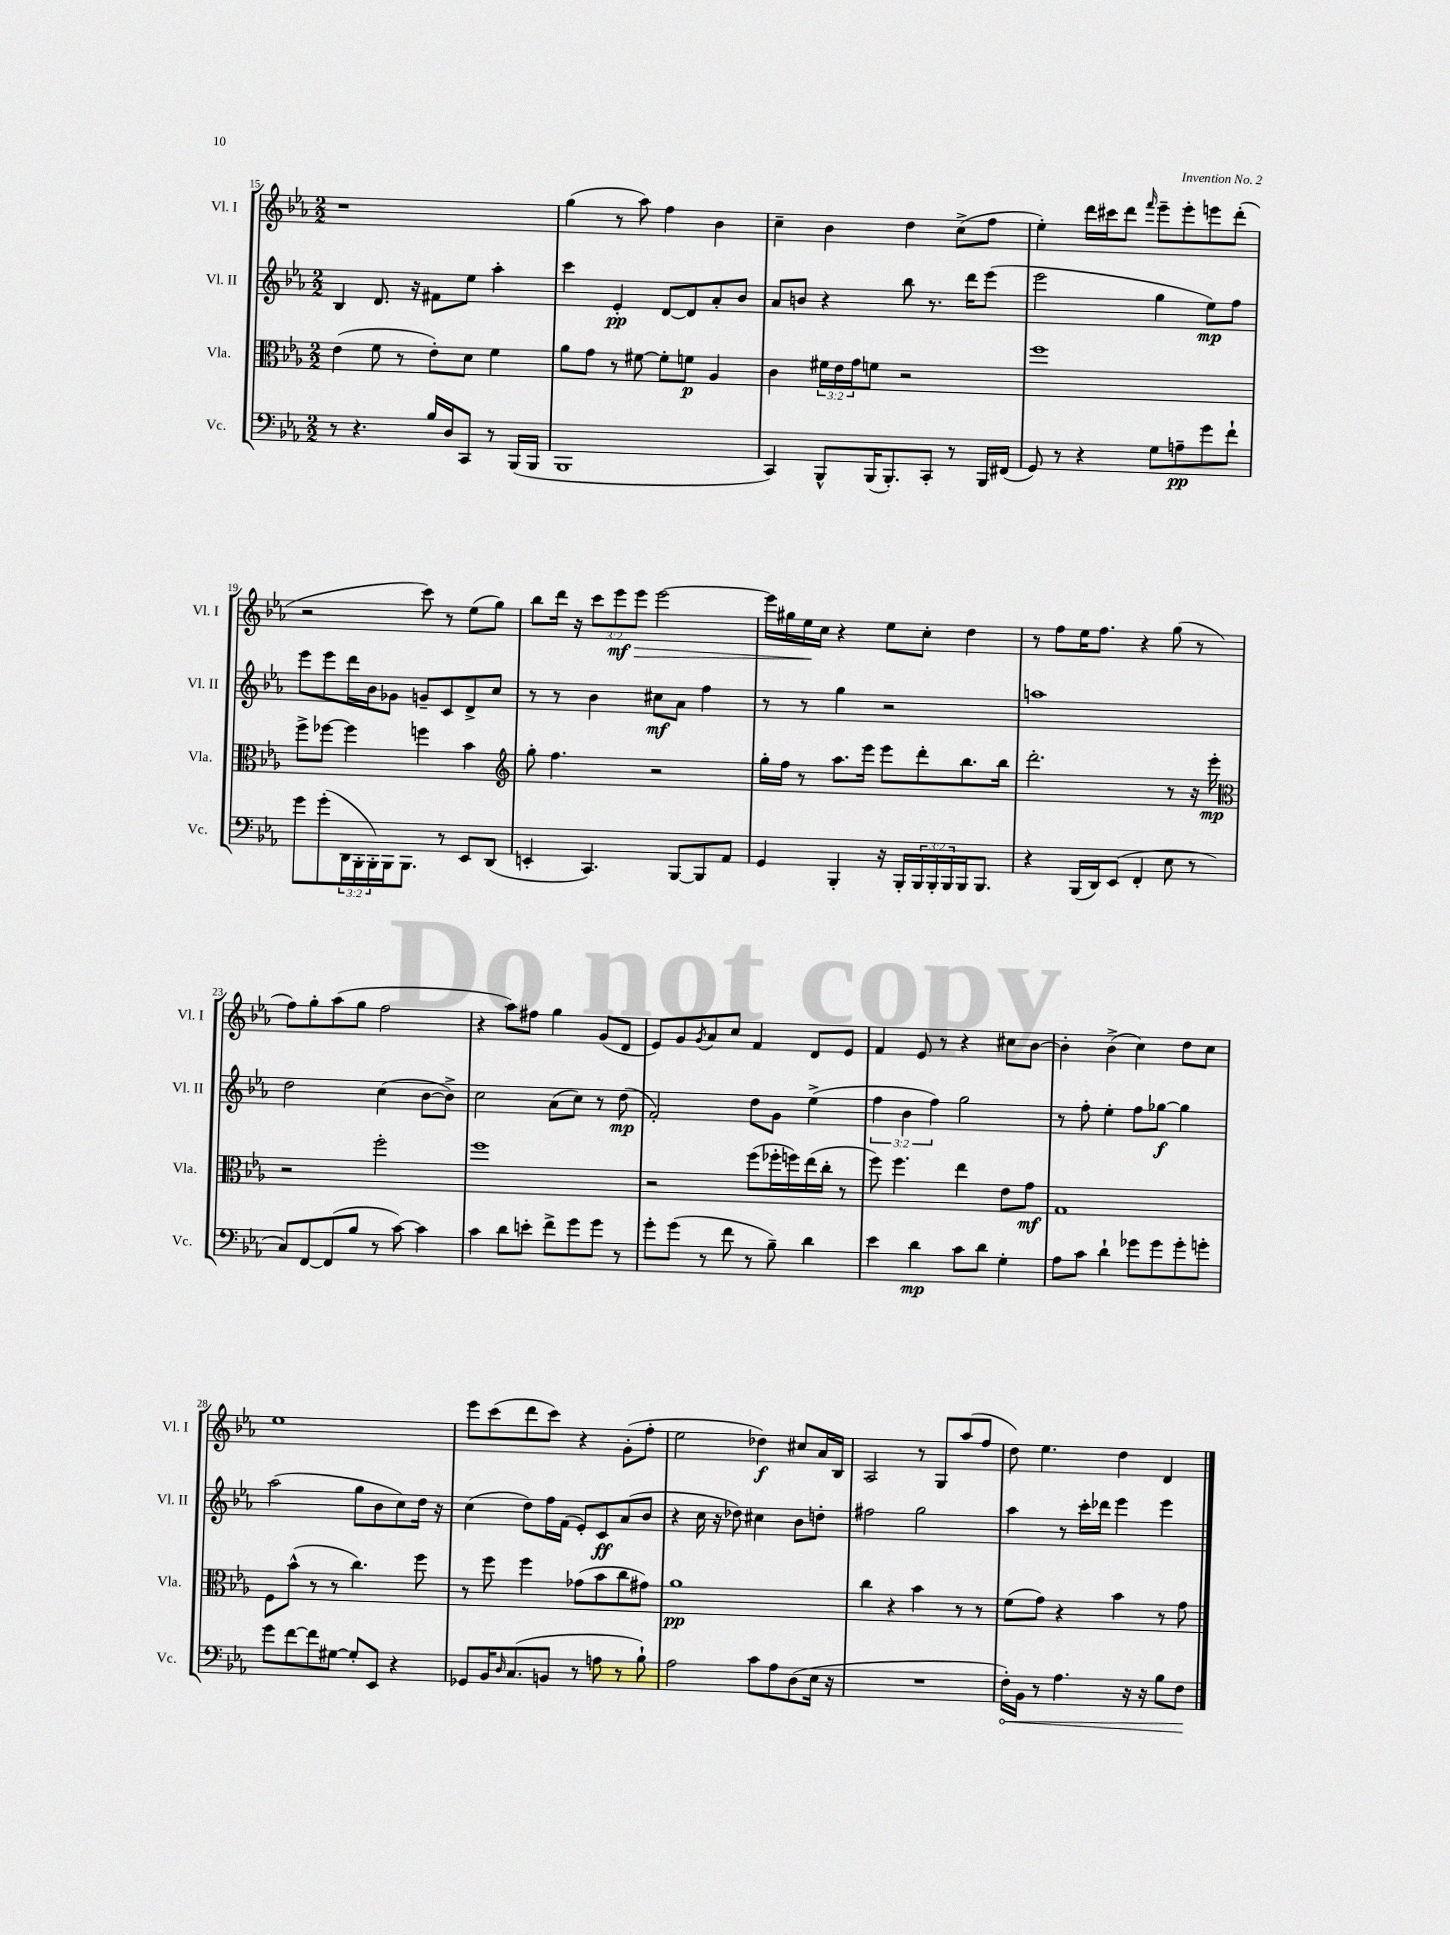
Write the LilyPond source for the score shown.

<<
\new StaffGroup <<
\new Staff = "s0" \with { instrumentName = "Vl. I" shortInstrumentName = "Vl. I" } {
    \clef treble \key ees \major \numericTimeSignature \time 2/2 \override Staff.TupletNumber.text = #tuplet-number::calc-fraction-text
    r1 |
    g''4( r8 aes''8) f''4 bes'4 |
    c''4-- bes'4 d''4 c''8->( f''8 |
    ees''4-.) d'''16 cis'''16 d'''8 \grace { f'''16 } ees'''8-- ees'''8-. e'''8 d'''8-.( |
    r2 c'''8) r8 ees''8( g''8) |
    bes''8 d'''16 r16 \tuplet 3/2 { c'''8 ees'''8\mf\> ees'''8 } ees'''2~ |
    ees'''16 gis''16 ees''16\! c''16 r4 ees''8 c''8-. d''4 |
    r8 f''8 ees''16 f''8. r4 g''8( r8 |
    f''8) g''8-. aes''8( g''8 f''2 |
    r4 aes''8) fis''8 g''4 g'8( d'8 |
    ees'8) g'8 \acciaccatura { g'8 } aes'8 c''8 f'4 d'8 ees'8 |
    f'4 ees'8 r8 r4 cis''8 bes'8~ |
    bes'4-. bes'4->( c''4) d''8 c''8 |
    ees''1 |
    ees'''8 c'''8( d'''8 c'''8) r4 g'8-.( f''8-. |
    ees''2 des''4\f) cis''8 aes'16 bes16 |
    aes2 r8 g8 aes''8( f''8 |
    d''8) ees''4. d''4 d'4 \bar "|." |
}
\new Staff = "s1" \with { instrumentName = "Vl. II" shortInstrumentName = "Vl. II" } {
    \clef treble \key ees \major \numericTimeSignature \time 2/2 \override Staff.TupletNumber.text = #tuplet-number::calc-fraction-text
    bes4 d'8. r16 fis'8 ees''8 aes''4-. |
    c'''4 ees'4-.\pp d'8~ d'8 aes'8-. bes'8 |
    aes'8 b'8 r4 bes''8 r8. d'''16 ees'''8( |
    ees'''2 g''4 ees''8\mp) f''8 |
    ees'''8 ees'''8 d'''16 bes'16 ges'8 g'8-- c'8 d'8-> c''8 |
    r8 r8 bes'4 cis''8\mf aes'8 f''4 |
    r8 r8 g''4 r2 |
    a''1 |
    d''2 c''4( bes'8~ bes'8->) |
    c''2 aes'8( c''8) r8 d''8\mp( |
    f'2-.) d''8 g'8 ees''4->( |
    \tuplet 3/2 { f''4 bes'4 f''4) } g''2 |
    r8 f''8-. ees''4-. f''8 ges''8~\f ges''4 |
    aes''2( g''8 bes'8 c''8) d''16 r16 |
    c''4( d''8) f''16 f'16( ees'8-.) c'8\ff aes'8( bes'8 |
    r4 c''16 r16 des''8) cis''4 bes'8 d''8-. |
    fis''2 g''2 |
    aes''4 r8 c'''16-. des'''16 ees'''4 ees'''4 \bar "|." |
}
\new Staff = "s2" \with { instrumentName = "Vla." shortInstrumentName = "Vla." } {
    \clef alto \key ees \major \numericTimeSignature \time 2/2 \override Staff.TupletNumber.text = #tuplet-number::calc-fraction-text
    ees'4( f'8 r8 ees'8-.) d'8 f'4 |
    aes'8 g'8 r8 fis'8~ fis'8-. f'8\p aes4 |
    c'4 \tuplet 3/2 { fis'16 ees'16 g'16 } f'8 r2 |
    f''1 |
    f''8-> fes''8~ fes''4 f''4 bes'4 |
    \clef treble g''8-. f''4. r2 |
    g''16-. f''16 r8 aes''8. ees'''16 ees'''8 d'''8-. bes''8. bes''16 |
    d'''2.-. r8 r16 ees'''16-.\mp |
    \clef alto r2 f''2-. |
    f''1 |
    r2 f''8( fes''16-. f''16) ees''16( c''16-. r8 |
    f''8) f''4. ees''4 ees'8 g'8\mf |
    g1 |
    f8 bes'8-^( r8 r8 c''4.) f''8 |
    r8 f''8 f''4 ges'8( bes'8 c''8 gis'8) |
    aes'1\pp |
    c''4 r4 bes'4 r8 r8 |
    f'8( g'8) r4 bes'4 r8 g'8 \bar "|." |
}
\new Staff = "s3" \with { instrumentName = "Vc." shortInstrumentName = "Vc." } {
    \clef bass \key ees \major \numericTimeSignature \time 2/2 \override Staff.TupletNumber.text = #tuplet-number::calc-fraction-text
    r8 r4. bes16 d16 c,8 r8 bes,,16( bes,,16 |
    bes,,1 |
    c,4) bes,,8-^ bes,,16( bes,,8.-.) c,8-. r8 bes,,16 fis,16( |
    g,8) r8 r4 g8 a8--\pp g'8 f'8-! |
    g'8 g'8-.( \tuplet 3/2 { d,16 bes,,16-. bes,,16-.) } bes,,16 bes,,8. r8 ees,8 d,8( |
    e,4-. c,4.) bes,,8~ bes,,8 aes,8 |
    g,4 bes,,4-. r16 bes,,16-. \tuplet 3/2 { bes,,16 bes,,16-. bes,,16 } bes,,16 bes,,8. |
    r4 bes,,16( d,16) ees,8( f,4-. ees8 r8 |
    c8) f,8~ f,8( bes8 r8 c'8~) c'4 |
    c'4 d'8 e'8-. f'8-> g'8 g'8 r8 |
    g'8-. g'8( r8 f'8 r8 bes8--) d'4 |
    ees'4 d'4\mp c'8 d'8 g4-. |
    aes8 c'8 d'4-! ges'8 ges'8 ges'8-. g'8-. |
    g'8 f'8~ f'8 gis8~ gis8-. ees,8 r4 |
    ges,8 bes,16 \grace { d16 } c8.( b,8 r8 a8 r8 bes8-!) |
    aes2 c'8 aes8 d8( ees16 r16 |
    R1 |
    \once \override Hairpin.circled-tip = ##t f16-.\<) bes,16 r8 aes4. r16 r16 bes8 f8\! \bar "|." |
}
>>
>>
\layout { \context { \Score currentBarNumber = #15 } }
